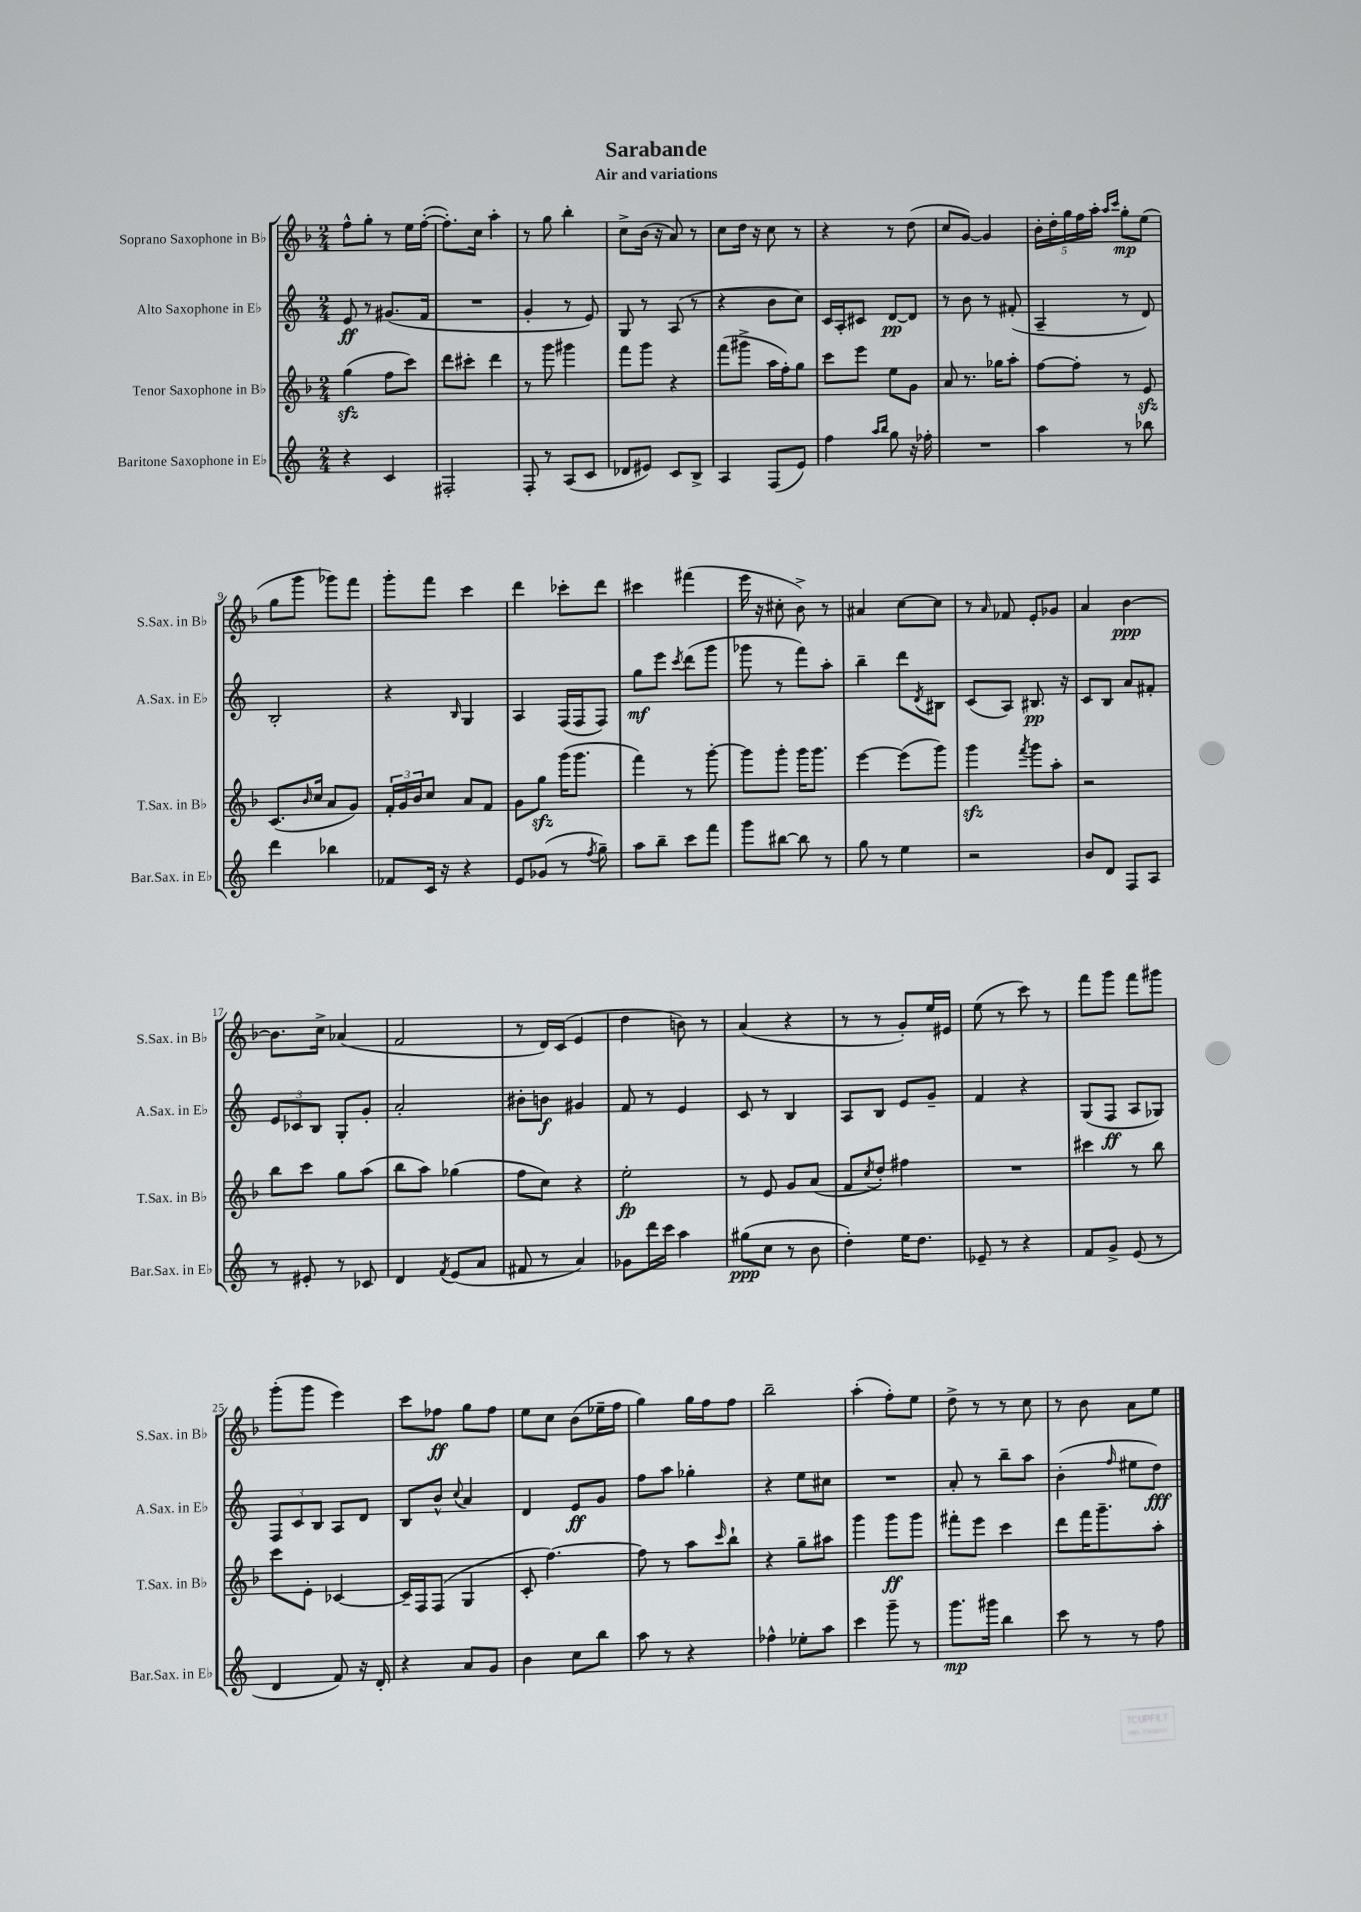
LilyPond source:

\header { title = "Sarabande" subtitle = "Air and variations" }
<<
\new StaffGroup <<
\new Staff = "s0" \with { instrumentName = "Soprano Saxophone in Bb" shortInstrumentName = "S.Sax. in Bb" } {
    \clef treble \key f \major \numericTimeSignature \time 2/4
    f''8-^ g''8-. r8 e''16 f''16~-.( |
    f''8.-.) c''16 a''4-. |
    r8 g''8 bes''4-. |
    c''8-> bes'16( r16 a'8) r8 |
    c''8 d''16 r16 c''8 r8 |
    r4 r8 d''8( |
    c''8 g'8~) g'4 |
    \tuplet 5/4 { bes'16-. d''16-. g''16 f''16 a''16-. } \grace { a''16 c'''16 } g''8-.\mp e''8( |
    g''8 g'''8 ges'''8) f'''8 |
    g'''8-. f'''8 c'''4 |
    d'''4 ces'''8-. d'''8 |
    cis'''4 fis'''4( |
    e'''16 r16 cis''8-. bes'8->) r8 |
    ais'4 c''8~ c''8 |
    r8 \grace { a'16 } fes'8 e'8-. ges'8 |
    a'4 bes'4~\ppp |
    bes'8. c''16-> aes'4( |
    f'2 |
    r8 d'16) c'16( e'4 |
    d''4 b'8) r8 |
    a'4( r4 |
    r8 r8 g'8-.) e''16 eis'16 |
    e''8( r8 c'''8) r8 |
    f'''8 g'''8 f'''8 gis'''8 |
    g'''8-.( g'''8 e'''4) |
    c'''8 fes''8\ff g''8 fes''8 |
    e''8 c''8 bes'8( ees''16-- f''16 |
    g''4) g''16 f''16 f''8 |
    bes''2-- |
    a''4-.( f''8-.) e''8 |
    d''8-> r8 r8 c''8 |
    r8 bes'8 a'8 e''8 \bar "|." |
}
\new Staff = "s1" \with { instrumentName = "Alto Saxophone in Eb" shortInstrumentName = "A.Sax. in Eb" } {
    \clef treble \key c \major \numericTimeSignature \time 2/4
    e'8\ff r8 gis'8.( f'16 |
    R2 |
    g'4-. r8 e'8) |
    g8 r8 a8( r8 |
    r4 b'8 c''8) |
    c'16 a16-. cis'8 d'8~\pp d'8 |
    r8 b'8 r8 fis'8-.( |
    a4-- r8 d'8) |
    b2-. |
    r4 \grace { b16 } g4 |
    a4 f16( f16 f8) |
    g''8\mf e'''8 \acciaccatura { c'''8 } d'''8( g'''8 |
    ges'''8 r8 f'''8) a''8-. |
    b''4-- d'''8 \acciaccatura { d'8 } bis8 |
    c'8( a8) bis8.\pp r16 |
    c'8 b8 a'8 fis'8-. |
    \tuplet 3/2 { e'8 ces'8 b8 } g8-. g'8-. |
    a'2-. |
    bis'8-. b'8\f gis'4 |
    f'8 r8 e'4 |
    c'8 r8 b4 |
    a8 b8 e'8 g'8-- |
    f'4 r4 |
    g8( f8\ff a8 ges8) |
    \tuplet 3/2 { f8 c'8 b8 } a8 d'8 |
    b8 b'8-^ \appoggiatura { c''8 } a'4 |
    d'4 e'8\ff g'8 |
    f''8 a''8 ges''4-. |
    r4 e''8 cis''8 |
    R2 |
    a'8-. r8 b''8-- a''8 |
    b'4-.( \grace { f''16 } eis''8 d''8\fff) \bar "|." |
}
\new Staff = "s2" \with { instrumentName = "Tenor Saxophone in Bb" shortInstrumentName = "T.Sax. in Bb" } {
    \clef treble \key f \major \numericTimeSignature \time 2/4
    g''4\sfz( f''8 c'''8) |
    d'''8 cis'''8-. d'''4 |
    r8 g'''8 gis'''4 |
    f'''8 g'''8 r4 |
    f'''8( gis'''8-> a''16 f''16-.) g''8 |
    c'''8 e'''8 e''8 g'8 |
    a'8 r8. ges''16 a''8-. |
    f''8~ f''8-. r8 e'8\sfz |
    c'8.( \grace { bes'16 } c''16 a'8 g'8) |
    \tuplet 3/2 { f'16-. g'16 bes'16 } c''8 a'8 f'8 |
    g'8 g''8\sfz g'''16( g'''8. |
    f'''4) r8 g'''8~-. |
    g'''8 g'''8-. g'''16 g'''8. |
    e'''4~ e'''8( g'''8) |
    g'''4\sfz \acciaccatura { f'''8 } g'''8 a''8-. |
    r2 |
    bes''8 c'''8 g''8 a''8( |
    bes''8 a''8) ges''4( |
    f''8 c''8) r4 |
    e''2-.\fp |
    r8 e'8 g'8 a'8( |
    f'8 \acciaccatura { c''8 } d''8-.) fis''4 |
    R2 |
    cis'''4 r8 bes''8 |
    c'''8 e'8-. ces'4~ |
    ces'16-- f16 f8( g4 |
    c'8-. f''4.~) |
    f''8 r8 a''8 \grace { c'''16 } bes''8-! |
    r4 g''8-- ais''8 |
    g'''4 g'''8\ff g'''8 |
    fis'''8-. e'''8 c'''4 |
    d'''8 f'''16 g'''8.-- a''8-. \bar "|." |
}
\new Staff = "s3" \with { instrumentName = "Baritone Saxophone in Eb" shortInstrumentName = "Bar.Sax. in Eb" } {
    \clef treble \key c \major \numericTimeSignature \time 2/4
    r4 c'4 |
    fis2-. |
    f8-. r8 a8( c'8 |
    des'8 eis'8) c'8 b8-> |
    a4 f8( e'8) |
    f''4 \grace { a''16 b''16 } g''8 r16 fes''16-. |
    R2 |
    a''4 r8 bes''8 |
    d'''4 bes''4 |
    fes'8 c'16 r16 r4 |
    e'8 ges'8( r8 \acciaccatura { f''8 } g''8--) |
    a''8 b''8-- c'''8 f'''8 |
    g'''8 bis''8~ bis''8 r8 |
    g''8 r8 e''4 |
    r2 |
    b'8 d'8 f8 a8 |
    r8 eis'8-. r8 ces'8 |
    d'4 \acciaccatura { f'8 } e'8( a'8 |
    fis'8 r8 a'4) |
    ges'8 d'''16 c'''16 a''4 |
    gis''8\ppp( c''8 r8 b'8 |
    d''4-.) e''16 d''8. |
    ees'8-- r8 r4 |
    f'8 g'8-> e'8( r8 |
    d'4 f'8) r16 d'16-. |
    r4 a'8 g'8 |
    b'4 c''8 b''8 |
    a''8 r8 r4 |
    fes''4-^ ees''8-. a''8 |
    c'''4 g'''8-- r8 |
    g'''8.\mp gis'''16 b''4 |
    c'''8 r8 r8 f''8 \bar "|." |
}
>>
>>
